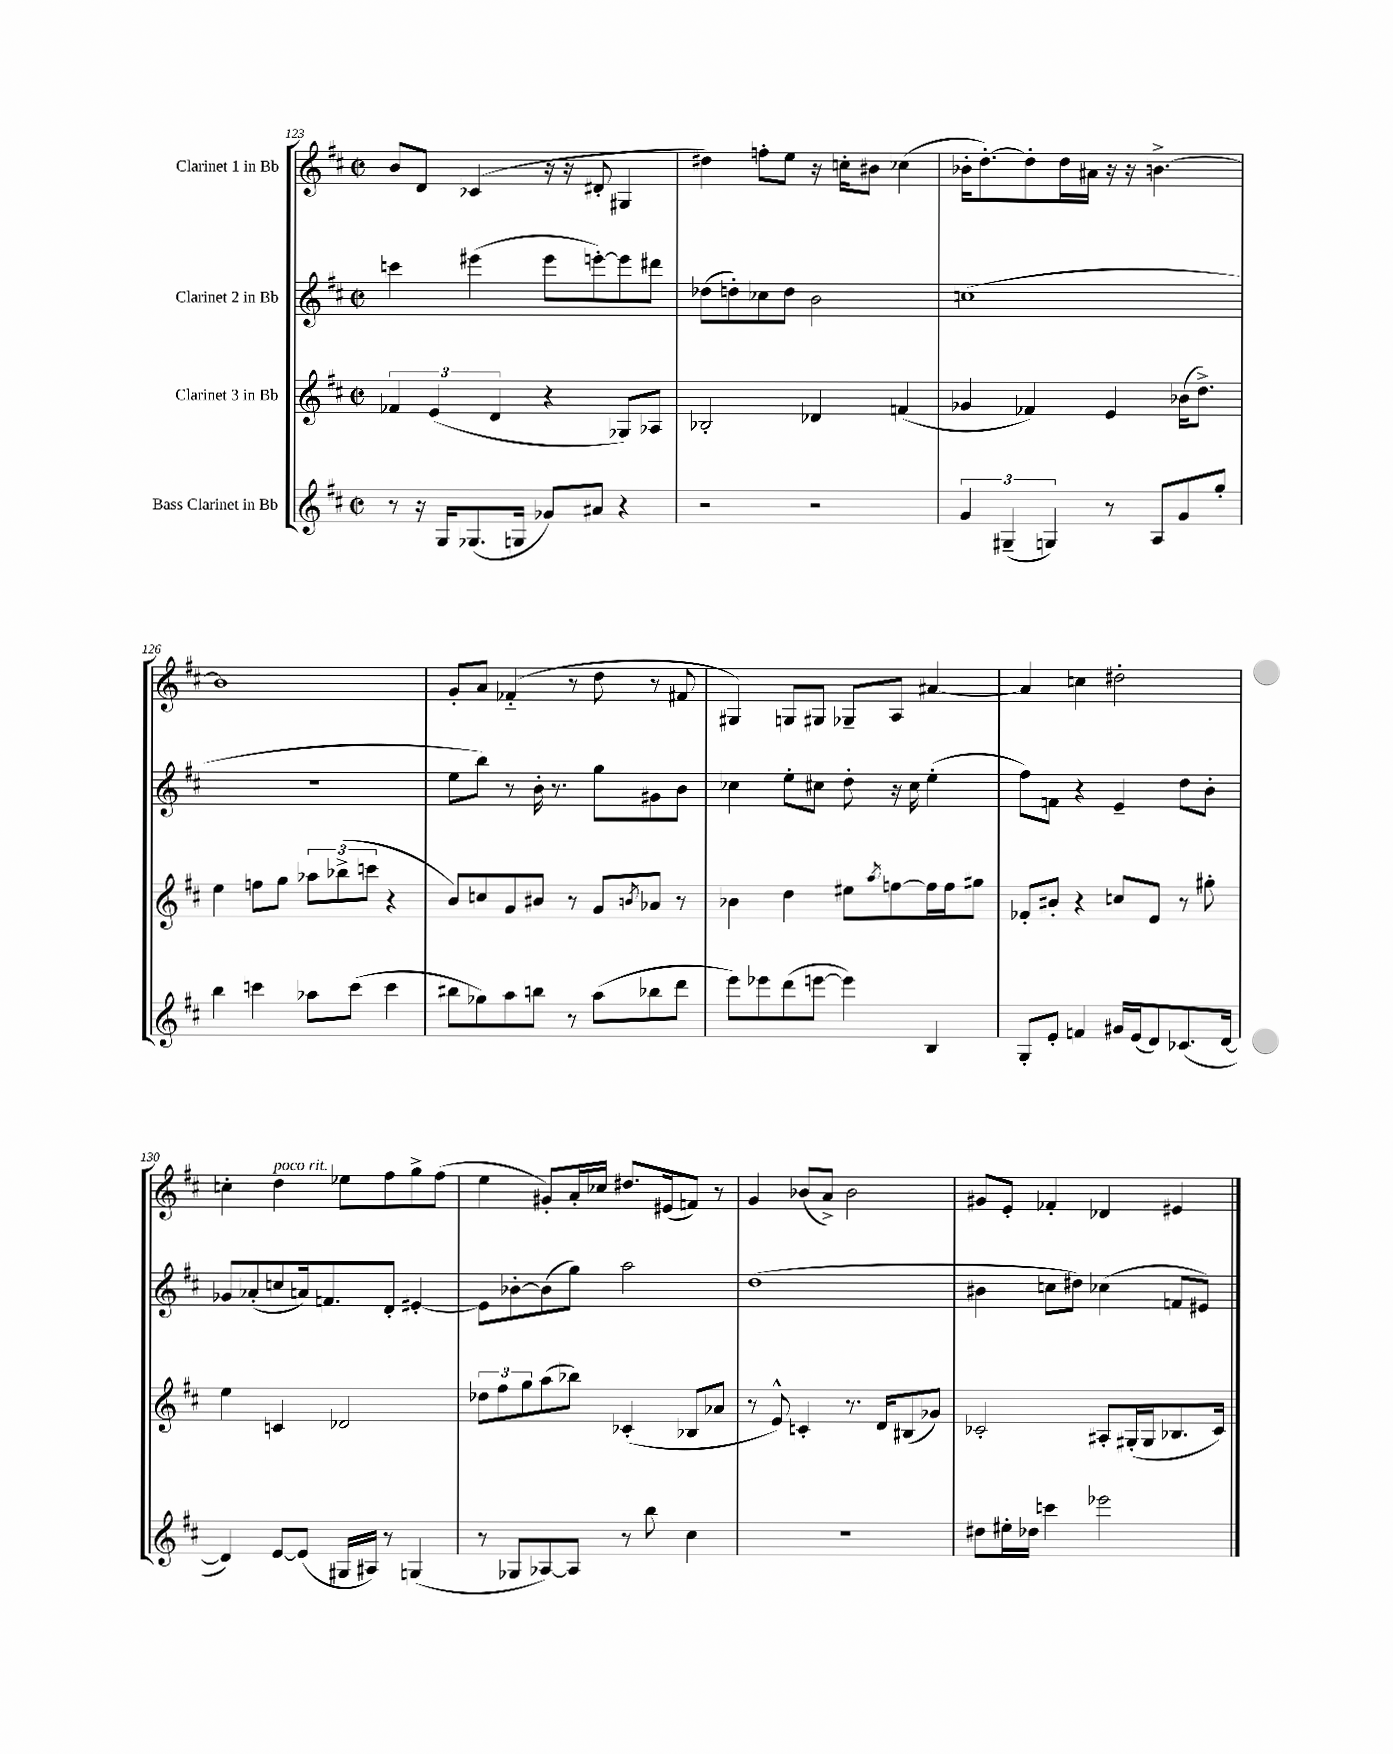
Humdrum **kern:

**kern	**kern	**kern	**kern
*part4	*part3	*part2	*part1
*staff4	*staff3	*staff2	*staff1
*I"Bass Clarinet in Bb	*I"Clarinet 3 in Bb	*I"Clarinet 2 in Bb	*I"Clarinet 1 in Bb
*clefG2	*clefG2	*clefG2	*clefG2
*k[f#c#]	*k[f#c#]	*k[f#c#]	*k[f#c#]
*M2/2	*M2/2	*M2/2	*M2/2
*met(c|)	*met(c|)	*met(c|)	*met(c|)
=123	=123	=123	=123
8r	6f-X/	4cccn\	8b/L
16r	.	.	8d/J
.	(6e/	.	.
16G/KL	.	.	.
(8.G-X/	.	(4eee#X\	(4c-X/
.	6d/	.	.
16Gn/Jk	.	.	.
8g-X/L)	4r	8eee#\L	16r
.	.	.	16r
8a#X/J	.	[8eeen'\)	8d#X'/
4r	8G-X/L)	8eee\]	4G#X/
.	8A-X/J	8ddd#X\J	.
=124	=124	=124	=124
2r	2B-X'/	(8dd-X\L	4dd#X\)
.	.	8ddn'\)	.
.	.	8cc-X\	8ffn'\L
.	.	8dd\J	8ee\J
2r	4d-X/	2b\	16r
.	.	.	16ccn'\KL
.	.	.	8b#X\J
.	(4fn/	.	(4cc-X\
=125	=125	=125	=125
6g/	4g-X/	(1ccn	16b-X'\KL
.	.	.	[8.dd'\)
(6G#X~/	.	.	.
.	4f-X/)	.	8dd'\]
6Gn/)	.	.	.
.	.	.	16dd\L
.	.	.	16a#X\JJ
8r	4e/	.	16r
.	.	.	16r
8A/L	.	.	[4.bn^\
8g/	(16b-X\KL	.	.
.	8.dd^\J)	.	.
8gg'/J	.	.	.
!!LO:LB:g=z
=126	=126	=126	=126
4bb\	4ee\	1r	1b]
4cccn\	8ffn\L	.	.
.	8gg\J	.	.
8aa-X\L	12aa-X\L	.	.
.	(12bb-X^\	.	.
(8ccc\J	.	.	.
.	12cccn\J	.	.
4ccc\	4r	.	.
=127	=127	=127	=127
8bb#X\L	8b/L)	8ee\L	8g'/L
8gg-X\)	8ccn/	8bb\J)	8a/J
8aa\	8g/	8r	(4f-X/
8bbn\J	8b#X/J	16b'\	.
.	.	8.r	.
8r	8r	.	8r
(8aa\L	8g/L	8gg\L	8dd\
.	8qbn/	.	.
8bb-X\	8a-X/J	8g#X\	8r
8ddd\J	8r	8b\J	8f#X/
=128	=128	=128	=128
8eee\L)	4b-X\	4cc-X\	4G#X/)
8eee-X\	.	.	.
(8ddd\	4dd\	8ee'\L	8Gn/L
[8eeen\J	.	8cc#X\J	8G#X/J
4eee\])	8ee#X\L	8dd'\	8G-X~/L
.	8qaa/	.	.
.	[8ffn\	16r	8A/J
.	.	16cc#\	.
4B/	16ff\L]	(4ee'\	[4a#X/
.	16ff\J	.	.
.	8gg#X\J	.	.
=129	=129	=129	=129
8G'/L	8f-X'/L	8ff#\L)	4a#/]
8e'/J	8b#X'/J	8fn\J	.
4fn/	4r	4r	4ccn\
16g#X/LL	8ccn/L	4e~/	2dd#X'\
(16e/J	.	.	.
8d/)	8e/J	.	.
(8.c-X/	8r	8dd\L	.
.	8gg#X'\	8b'\J	.
[16d/Jk	.	.	.
!!LO:LB:g=z
=130	=130	=130	=130
4d/])	4ee\	8g-X/L	4ccn'\
.	.	(8a-X'/	.
!	!	!	!LO:TX:a:i:t=poco rit.
[8e/L	4cn/	8ccn/	4dd\
(8e/J]	.	16an/k)	.
.	.	8.fn/	.
16G#X/LL	2d-X/	.	8ee-X\L
16A#X/JJ)	.	.	.
8r	.	8d'/J	8ff#\
(4Gn/	.	[4e#X'/	8gg^\
.	.	.	(8ff#\J
=131	=131	=131	=131
8r	12dd-X\L	8e#\L]	4ee\
.	12ff#\	.	.
8G-X/L	.	[8b-X'\	.
.	12gg\	.	.
[8A-X/)	(8aa\	(8b-\]	8g#X'/L)
8A-/J]	8bb-X\J)	8gg\J)	16a'/L
.	.	.	16cc-X/JJ
8r	(4c-X'/	2aa\	8.dd#X/L
8bb\	.	.	.
.	.	.	(16e#X/k
4cc#\	8B-X/L	.	8fn/J)
.	8a-X/J	.	8r
=132	=132	=132	=132
1r	8r	(1dd	4g/
.	8e^^/)	.	.
.	4cn'/	.	(8b-X/L
.	.	.	8a^/J)
.	8.r	.	2b-\
.	16d/KL	.	.
.	(8B#X/	.	.
.	8g-X/J)	.	.
=133	=133	=133	=133
8dd#X\L	2c-X'/	4b#X\	8g#X/L
16ee#X'\L	.	.	8e'/J
16dd-X\JJ	.	.	.
4cccn\	.	8ccn\L	4f-X'/
.	.	8dd#X\J)	.
2eee-X\	8A#X'/L	(4cc-X\	4d-X/
.	(16G#X'/L	.	.
.	16G#/J	.	.
.	8.B-X/	8fn/L	4e#X/
.	.	8e#X/J)	.
.	16c-/Jk)	.	.
==	==	==	==
*-	*-	*-	*-
